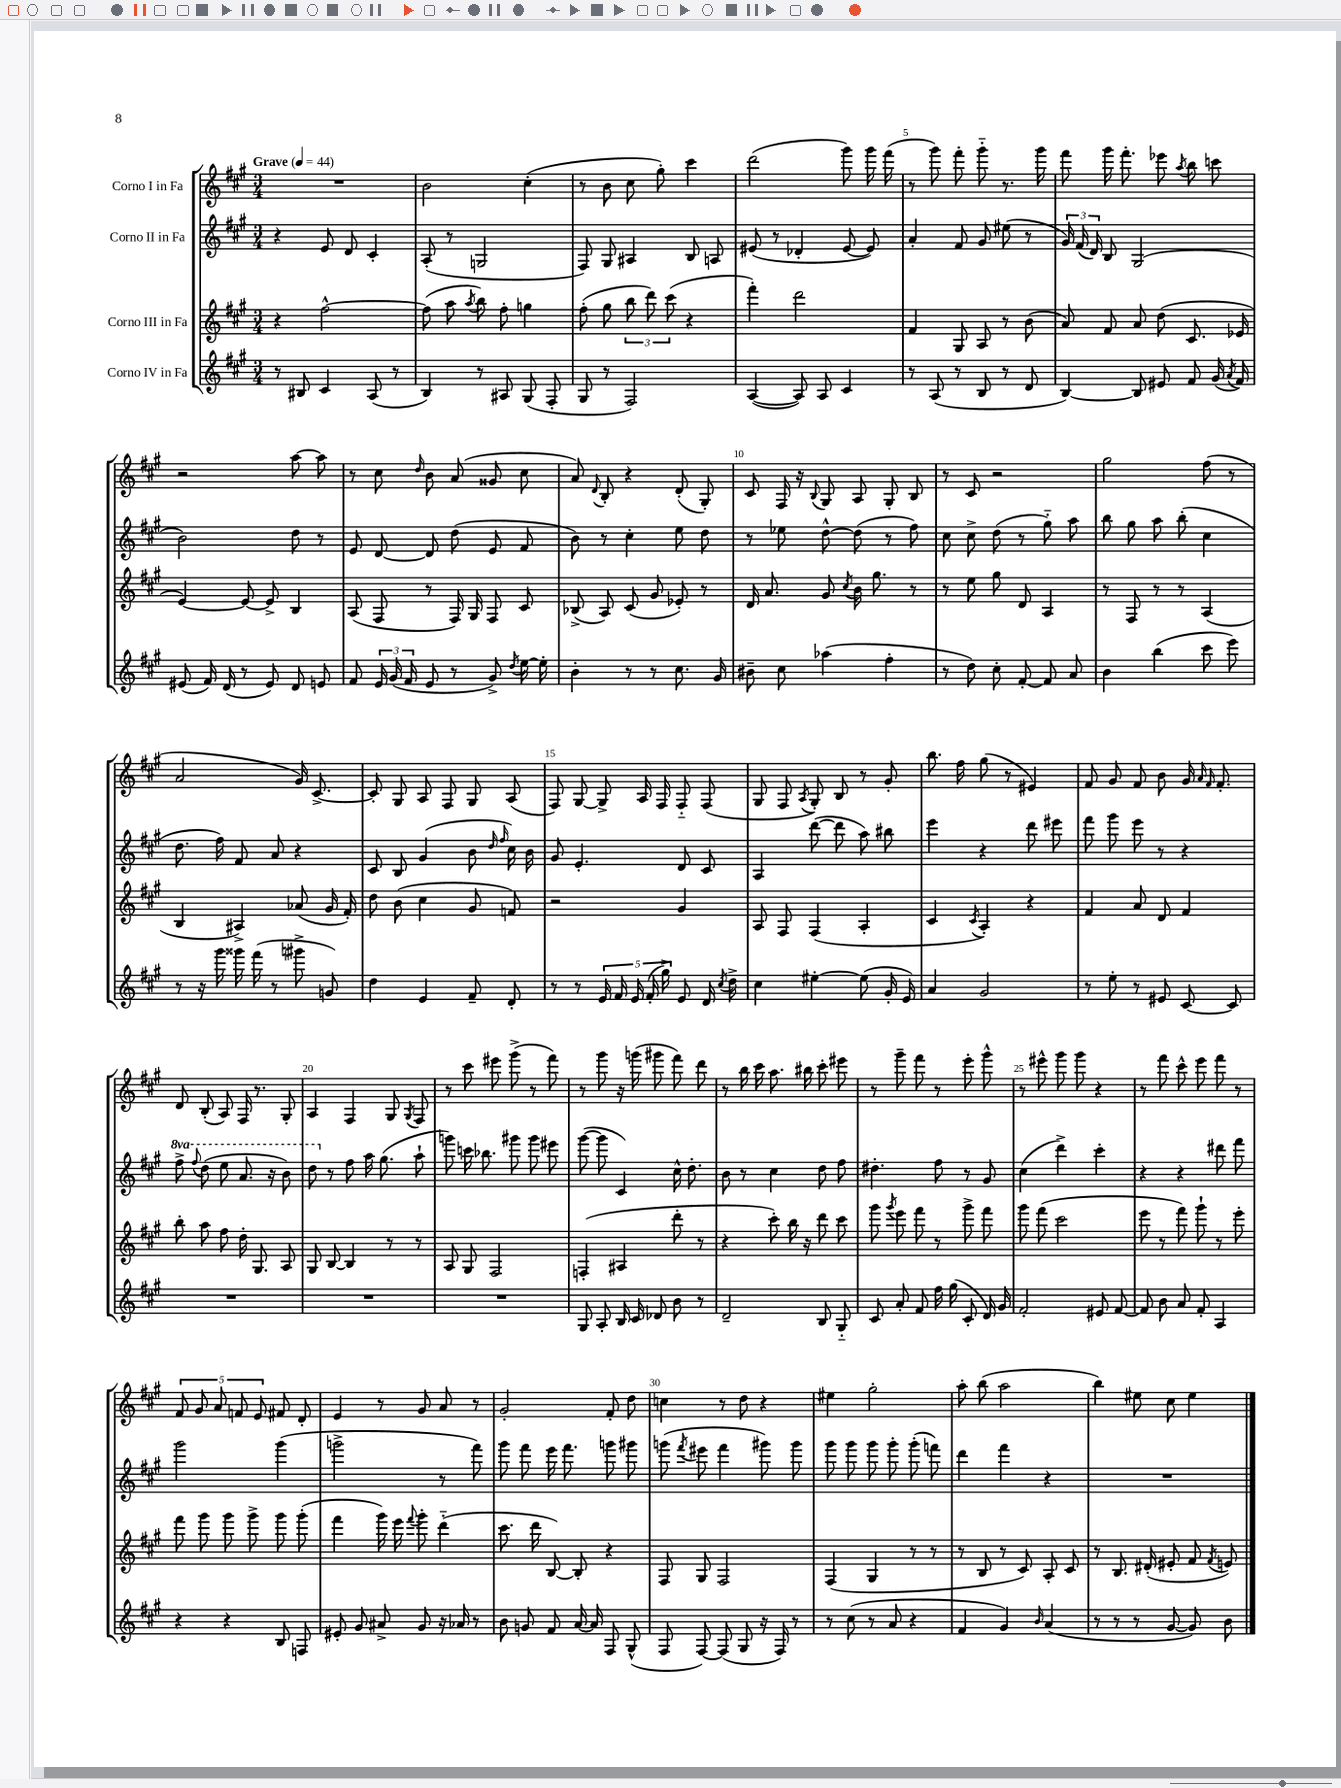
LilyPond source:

<<
\new StaffGroup <<
\new Staff = "s0" \with { instrumentName = "Corno I in Fa" } {
    \clef treble \key a \major \numericTimeSignature \time 3/4 \tempo "Grave" 4 = 44
    \autoBeamOff R2. |
    b'2 cis''4-.( |
    r8 b'8 cis''8 gis''8-.) cis'''4 |
    d'''2( gis'''8) gis'''16 fis'''16( |
    r8 gis'''8) fis'''8-. gis'''8-_ r8. gis'''16 |
    fis'''8 gis'''16 fis'''8.-. ees'''8 \acciaccatura { a''8 } b''8 c'''8 |
    r2 a''8~ a''8 |
    r8 cis''8 \grace { d''16 } b'8 a'8( gisis'8 cis''8 |
    a'8) \appoggiatura { d'8 } b8-. r4 d'8-.( gis8-.) |
    cis'8 fis16 r16 \appoggiatura { b8 } gis8 a8 gis8-. b8 |
    r8 cis'8 r2 |
    gis''2 fis''8( r8 |
    a'2 gis'16) cis'8.~-> |
    cis'8-. gis8 a8 fis8 gis8 a8( |
    fis8) gis8~ gis8-> a16 fis16 fis8-_ fis8( |
    gis8 fis8 \acciaccatura { a8 } gis8-.) b8 r8 gis'8-. |
    b''8. fis''16 gis''8( r8 eis'4) |
    fis'8 gis'8 fis'8 b'8 gis'16 \grace { a'16 fis'16 } fis'8.-. |
    d'8 b8-.( a8) fis16 r8. gis8-. |
    a4 fis4 gis8 \acciaccatura { gis8 } fis8 |
    r8 cis'''8 eis'''8 gis'''8->( r8 fis'''8) |
    r8 gis'''8 r16 g'''16( gis'''8 fis'''8) d'''8 |
    r8 b''16 cis'''16 a''8. bis''16 cis'''8-. eis'''8 |
    r8 gis'''8-- fis'''8 r8 e'''8-. gis'''8-^ |
    r8 eis'''8-^ gis'''8 gis'''8 r4 |
    r8 fis'''8 cis'''8-^ e'''8 fis'''8 r8 |
    \tuplet 5/4 { fis'8 gis'8 a'8 f'8 e'8 } fis'8 d'8-. |
    e'4 r8 gis'8 a'8 r8 |
    gis'2-. fis'8-. d''8 |
    c''4 r8 d''8 r4 |
    eis''4 gis''2-. |
    a''8-. b''8( a''2 |
    b''4) eis''8 cis''8 eis''4 \bar "|." |
}
\new Staff = "s1" \with { instrumentName = "Corno II in Fa" } {
    \clef treble \key a \major \numericTimeSignature \time 3/4 \set Staff.ottavationMarkups = #ottavation-simple-ordinals
    \autoBeamOff r4 e'8 d'8 cis'4-. |
    a8-.( r8 g2 |
    fis8) gis8 ais4 b8 a8 |
    eis'8( r8 des'4-. eis'8~ eis'8) |
    a'4-. fis'8 gis'8 eis''8( r8 |
    \tuplet 3/2 { gis'16) fis'16( d'16) } b8 gis2( |
    b'2) d''8 r8 |
    e'8 d'8~ d'8 d''8( e'8 fis'8 |
    b'8) r8 cis''4-. e''8 d''8 |
    r8 ees''8 d''8~-^ d''8( r8 fis''8) |
    cis''8 cis''8-> d''8( r8 gis''8-_) a''8 |
    b''8 gis''8 a''8 b''8-.( cis''4 |
    d''8. fis''16) fis'8 a'8 r4 |
    cis'8 b8 gis'4( b'8 \grace { d''16 fis''16 } cis''16) b'16 |
    gis'8 e'4.-. d'8 cis'8 |
    a4 d'''8~( d'''8 a''8) bis''8 |
    e'''4 r4 d'''8 eis'''8 |
    fis'''8 gis'''8 e'''8 r8 r4 |
    \ottava #1 fis'''8-> \appoggiatura { fis'''8 } d'''8( e'''8 a''8. r16 b''8) |
    d'''8 \ottava #0 r8 fis''8 a''16 gis''8.( a''8-! |
    g'''8) c'''16 bes''8. gis'''8 gis'''8 eis'''8 |
    gis'''8~( gis'''8 cis'4) cis''16-^ d''8.-. |
    b'8 r8 cis''4 d''8 fis''8 |
    dis''4.-. fis''8 r8 gis'8 |
    cis''4( d'''4->) cis'''4-. |
    r4 r4 dis'''8 fis'''8 |
    gis'''2 gis'''4( |
    g'''2-> r8 fis'''8) |
    gis'''8 fis'''8 e'''16 fis'''8. g'''8 gis'''8 |
    g'''8( \acciaccatura { fis'''8 } eis'''8 fis'''4 gis'''8) gis'''8 |
    gis'''8 gis'''8 gis'''8 gis'''8-. gis'''8-.( f'''8) |
    d'''4 fis'''4 r4 |
    R2. \bar "|." |
}
\new Staff = "s2" \with { instrumentName = "Corno III in Fa" } {
    \clef treble \key a \major \numericTimeSignature \time 3/4
    \autoBeamOff r4 fis''2~-^ |
    fis''8( a''8 \acciaccatura { a''8 } b''8) fis''8-. g''4 |
    fis''8-.( gis''8 \tuplet 3/2 { b''8 d'''8) cis'''8( } r4 |
    fis'''4-.) d'''2 |
    fis'4 gis8 a8 r8 b'8( |
    a'8) fis'8 a'8 d''8( cis'8. ees'16 |
    e'4~) e'8~ e'8-> b4 |
    a8( fis8 r8 fis16) gis16 fis8 cis'8 |
    bes8->( a8) cis'8( gis'8 ees'8-.) r8 |
    d'16 a'8. gis'8 \acciaccatura { cis''8 } b'16 gis''8. r8 |
    r8 e''8 gis''8 d'8 a4 |
    r8 fis8 r8 r8 a4( |
    b4 ais4->) aes'8( gis'16 fis'16-.) |
    d''8 b'8( cis''4 gis'8 f'8) |
    r2 gis'4 |
    a8 fis8 fis4( a4-. |
    cis'4 \acciaccatura { cis'8 } a4-.) r4 |
    fis'4 a'8 d'8 fis'4 |
    b''8-. a''8 fis''8 d''16-. gis8. a8 |
    gis8 b8~ b4 r8 r8 |
    a8 gis8 fis2 |
    f4-.( ais4 d'''8-. r8 |
    r4 cis'''8-.) b''16 r16 d'''8 cis'''8 |
    gis'''8 \acciaccatura { gis'''8 } e'''8 fis'''8 r8 gis'''8-> fis'''8 |
    gis'''8 fis'''8( cis'''2 |
    e'''8 r8 fis'''8) gis'''8-! r8 e'''8-. |
    fis'''8 gis'''8 gis'''8 gis'''8-> gis'''8 gis'''8-.( |
    fis'''4 gis'''16) e'''16 \appoggiatura { fis'''8 } gis'''8-. d'''4-_( |
    cis'''8. d'''16 b8~) b8-. r4 |
    fis8 gis8 fis2 |
    fis4( gis4 r8 r8 |
    r8 b8 r8 cis'8) a8-. cis'8 |
    r8 b8. dis'16-.( eis'8-. fis'8 \acciaccatura { fis'8 } e'8) \bar "|." |
}
\new Staff = "s3" \with { instrumentName = "Corno IV in Fa" } {
    \clef treble \key a \major \numericTimeSignature \time 3/4
    \autoBeamOff r8 bis8 cis'4 a8( r8 |
    b4) r8 ais8 gis8( fis8-. |
    gis8 r8 fis2) |
    a4~( a8) a8 cis'4 |
    r8 a8( r8 b8 r8 d'8 |
    b4~) b8 eis'8 fis'8 gis'16( \acciaccatura { a'8 } fis'16) |
    eis'8( fis'16) d'16( r8 eis'8) d'8 e'8 |
    fis'8 \tuplet 3/2 { e'16 gis'16( fis'16 } e'8 r8 gis'8->) \acciaccatura { d''8 } e''16~ e''16-. |
    b'4-. r8 r8 cis''8. gis'16 |
    bis'8-- cis''8 aes''4( fis''4-. |
    r8 d''8) cis''8-. fis'8~-. fis'8 a'8 |
    b'4 b''4( cis'''8 e'''8) |
    r8 r16 gis'''16 gisis'''16 fis'''16( r8 gis'''8-> g'8) |
    d''4 e'4 fis'8-- d'8-. |
    r8 r8 \tuplet 5/4 { e'16 fis'16 e'16 fis'16-.( gis''16->) } e'8 d'16 \acciaccatura { cis''8 } d''16-> |
    cis''4 eis''4~-. eis''8( gis'16-. e'16) |
    a'4 gis'2 |
    r8 e''8-. r8 eis'8 cis'8~ cis'8 |
    R2. |
    R2. |
    R2. |
    gis8 a8-. b16 cis'16 des'8 b'8 r8 |
    d'2-- b8 gis8-_ |
    cis'8 a'8-. fis'8 fis''16 gis''16( cis'8-. d'16) gis'16 |
    fis'2-. eis'8 fis'8~ |
    fis'8 b'8 a'8 fis'8-. a4 |
    r4 r4 b8 f8 |
    eis'8-. gis'8 ais'8-> gis'8 r16 aes'16 r8 |
    b'8 g'8 fis'8 a'16~ a'16 fis8 gis8-^( |
    fis8 fis8~) fis8( gis8 r16 fis16) r8 |
    r8 cis''8( r8 a'8 r4 |
    fis'4 gis'4) \grace { b'16 } a'4( |
    r8 r8 r8 gis'8~ gis'8) b'8 \bar "|." |
}
>>
>>
\layout { \context { \Score \override BarNumber.break-visibility = ##(#f #t #t) barNumberVisibility = #(every-nth-bar-number-visible 5) } }
